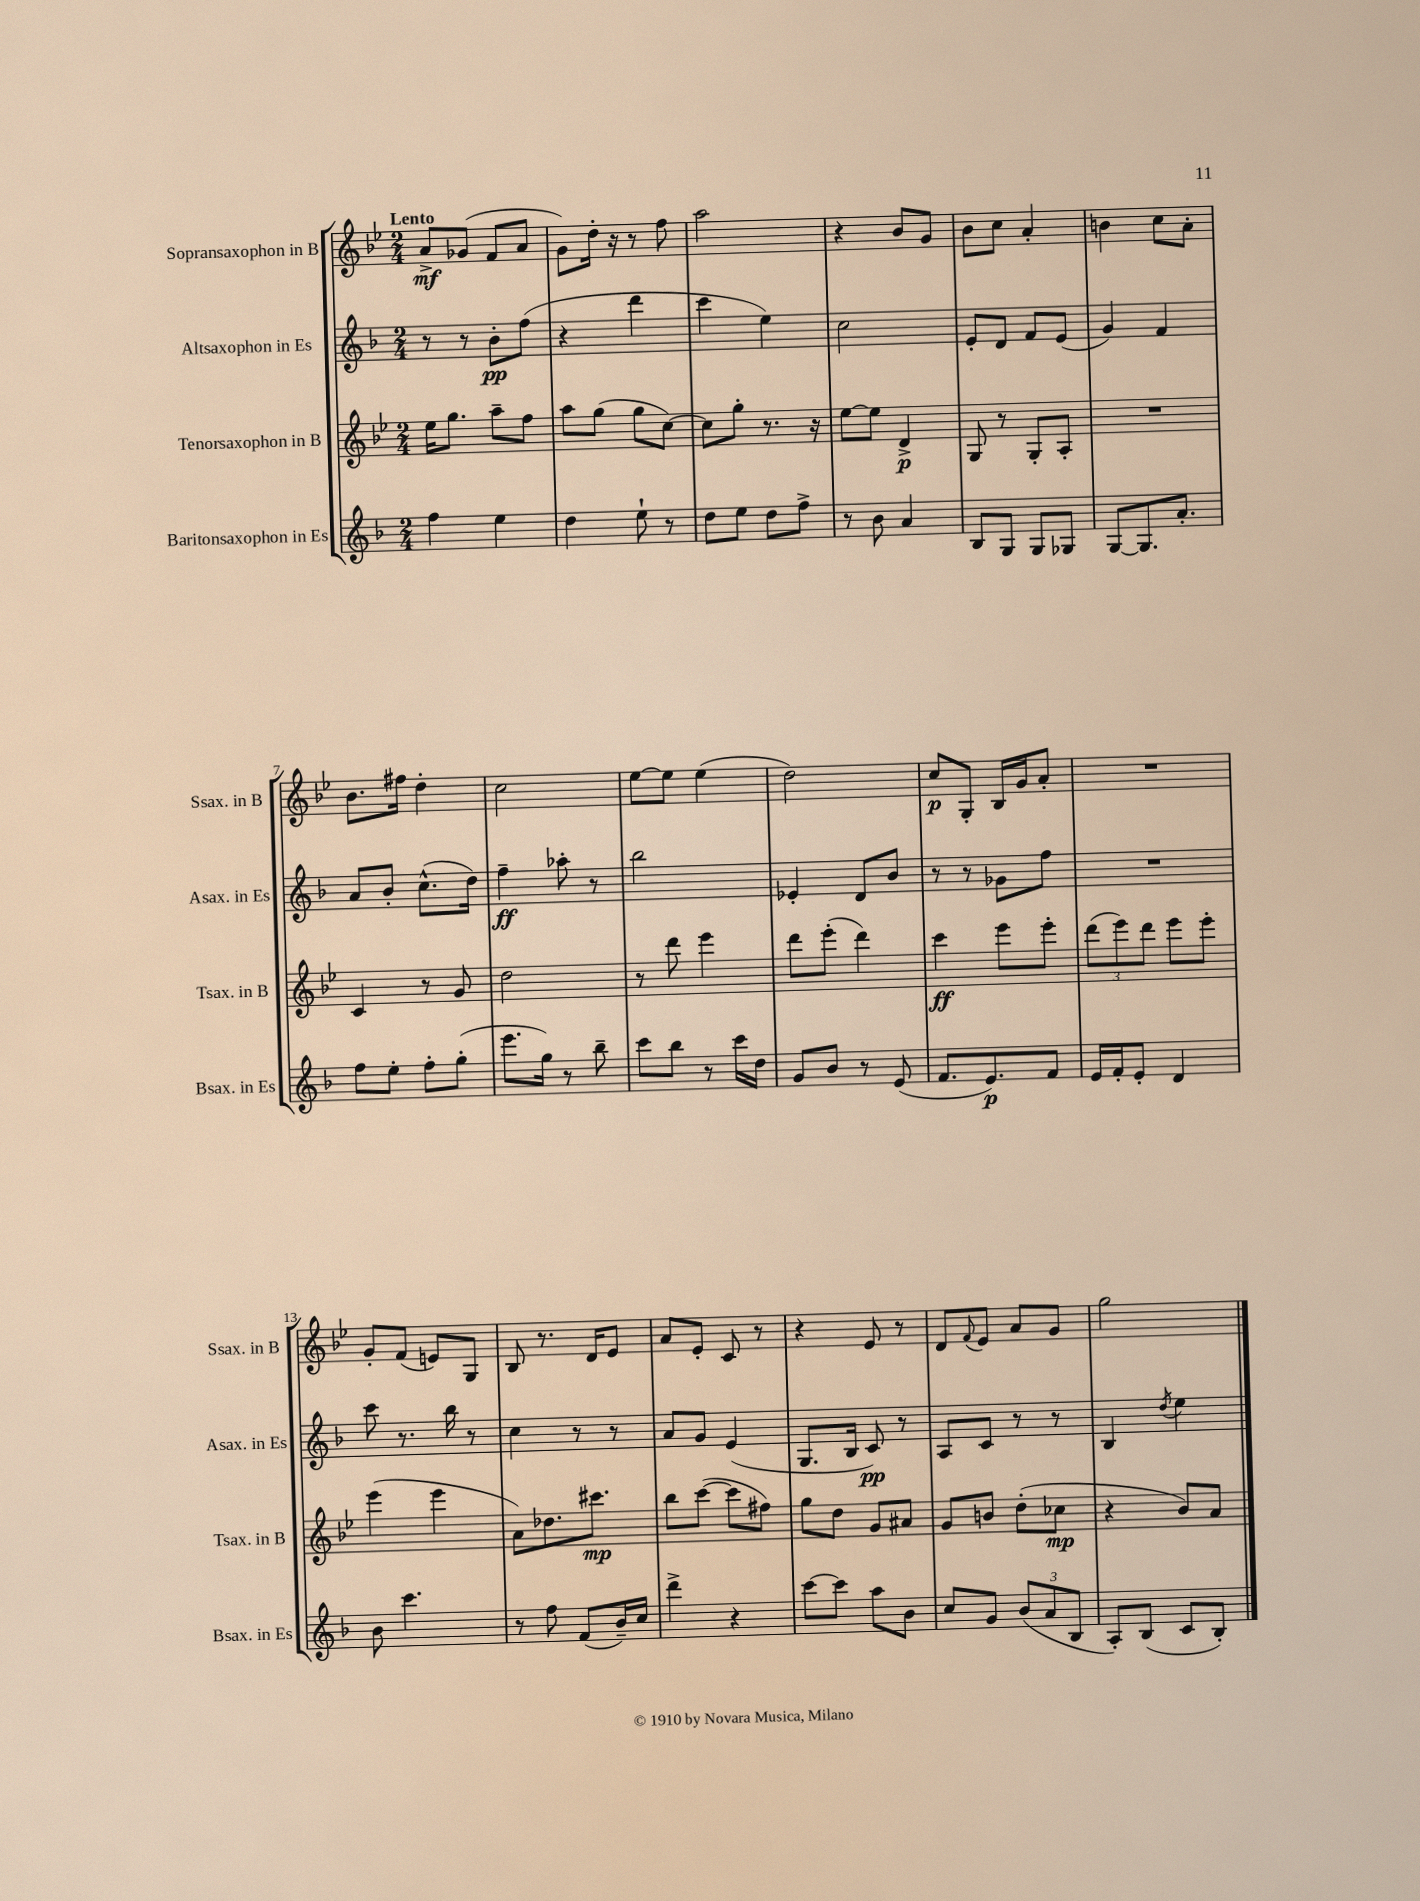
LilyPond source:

<<
\new StaffGroup <<
\new Staff = "s0" \with { instrumentName = "Sopransaxophon in B" shortInstrumentName = "Ssax. in B" } {
    \clef treble \key bes \major \numericTimeSignature \time 2/4 \tempo "Lento"
    a'8->\mf ges'8( f'8 a'8 |
    g'8) d''16-. r16 r8 f''8 |
    a''2 |
    r4 bes'8 g'8 |
    bes'8 c''8 a'4-. |
    b'4 c''8 a'8-. |
    bes'8. fis''16 d''4-. |
    c''2 |
    ees''8~ ees''8 ees''4( |
    d''2) |
    c''8\p g8-. bes16 g'16 a'8-. |
    R2 |
    g'8-. f'8( e'8) g8 |
    bes8 r8. d'16 ees'8 |
    a'8 ees'8-. c'8 r8 |
    r4 ees'8 r8 |
    d'8 \appoggiatura { f'8 } ees'8 a'8 g'8 |
    g''2 \bar "|." |
}
\new Staff = "s1" \with { instrumentName = "Altsaxophon in Es" shortInstrumentName = "Asax. in Es" } {
    \clef treble \key f \major \numericTimeSignature \time 2/4
    r8 r8 bes'8-.\pp f''8( |
    r4 d'''4 |
    c'''4 e''4) |
    c''2 |
    e'8-. d'8 f'8 e'8( |
    g'4) f'4 |
    a'8 bes'8-. c''8.-^( d''16) |
    f''4--\ff aes''8-. r8 |
    bes''2 |
    ees'4-. d'8 bes'8 |
    r8 r8 ges'8 f''8 |
    R2 |
    c'''8 r8. bes''16 r8 |
    c''4 r8 r8 |
    a'8 g'8 e'4( |
    g8. bes16 c'8\pp) r8 |
    a8 c'8 r8 r8 |
    bes4 \acciaccatura { d''8 } e''4 \bar "|." |
}
\new Staff = "s2" \with { instrumentName = "Tenorsaxophon in B" shortInstrumentName = "Tsax. in B" } {
    \clef treble \key bes \major \numericTimeSignature \time 2/4
    ees''16 g''8. a''8-- f''8 |
    a''8 g''8( g''8 c''8~) |
    c''8 g''8-. r8. r16 |
    ees''8~ ees''8 d'4->\p |
    g8 r8 g8-. a8-. |
    R2 |
    c'4 r8 g'8 |
    d''2 |
    r8 d'''8 ees'''4 |
    d'''8 ees'''8-.( d'''4) |
    c'''4\ff ees'''8 ees'''8-. |
    \tuplet 3/2 { d'''8( ees'''8) d'''8 } ees'''8 ees'''8-. |
    ees'''4( ees'''4 |
    a'8) des''8. cis'''8.\mp |
    bes''8 c'''8~( c'''8 fis''8) |
    g''8 d''8 g'8 ais'8 |
    g'8 b'8 d''8-.( ces''8\mp |
    r4 bes'8) a'8 \bar "|." |
}
\new Staff = "s3" \with { instrumentName = "Baritonsaxophon in Es" shortInstrumentName = "Bsax. in Es" } {
    \clef treble \key f \major \numericTimeSignature \time 2/4
    f''4 e''4 |
    d''4 e''8-! r8 |
    d''8 e''8 d''8 f''8-> |
    r8 bes'8 a'4 |
    bes8 g8 g8 ges8 |
    g8~ g8. a'8.-. |
    f''8 e''8-. f''8-. g''8-.( |
    e'''8. g''16) r8 bes''8-- |
    c'''8 bes''8 r8 c'''16 d''16 |
    g'8 bes'8 r8 e'8( |
    f'8. e'8.\p) f'8 |
    e'16 f'16-. e'8-. d'4 |
    bes'8 c'''4. |
    r8 f''8 f'8( bes'16--) c''16 |
    d'''4-> r4 |
    c'''8~ c'''8 a''8 bes'8 |
    c''8 g'8 \tuplet 3/2 { bes'8( a'8 bes8 } |
    a8-.) bes8( c'8 bes8-.) \bar "|." |
}
>>
>>
